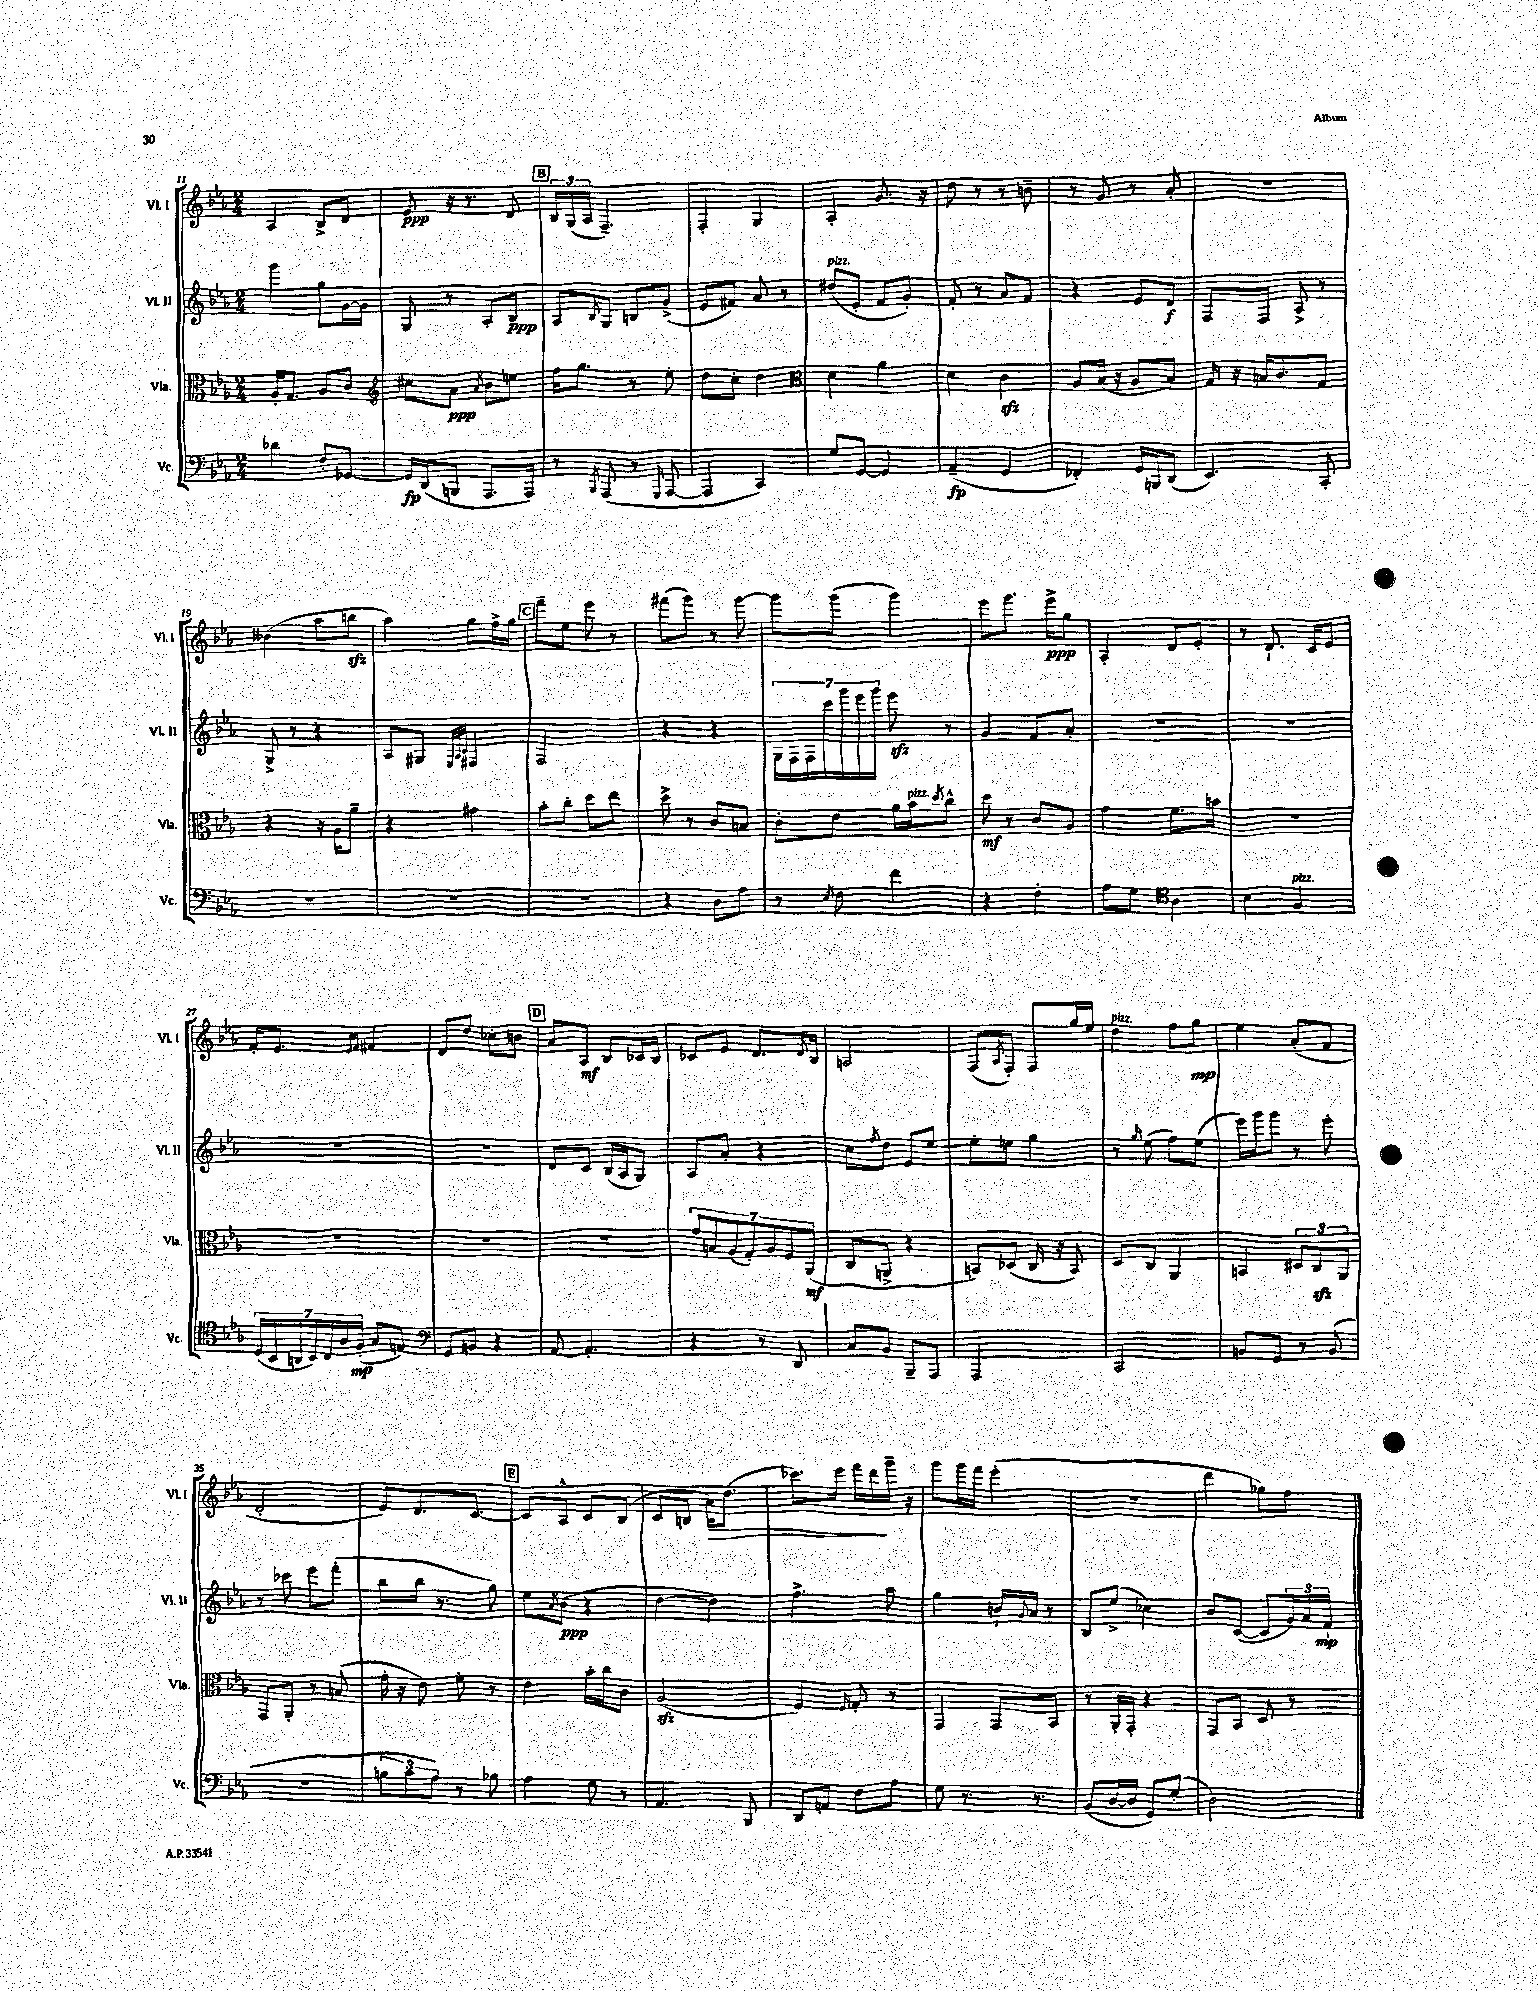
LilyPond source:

<<
\new StaffGroup <<
\new Staff = "s0" \with { instrumentName = "Vl. I" shortInstrumentName = "Vl. I" } {
    \clef treble \key ees \major \numericTimeSignature \time 2/4
    aes4 bes8-> d'8 |
    ees'8\ppp r16 r8. d'8 |
    \mark \markup { \box "B" } \tuplet 3/2 { bes16 g16( aes16 } f4.--) |
    f4-. g4 |
    aes4-. g'8. r16 |
    d''8 r8 r8 b'8-- |
    r8 g'8 r8 aes'8-. |
    R2 |
    beses'4( aes''8 b''8\sfz |
    aes''4) g''8 f''16-> g''16 |
    \mark \markup { \box "C" } f'''8-- ees''8 ees'''8 r8 |
    fis'''8( g'''8) r8 g'''8~ |
    g'''8 g'''8( g'''4) |
    ees'''8 g'''8. ees'''16->\ppp g''8 |
    aes4-. d'8 ees'8-. |
    r8 d'8.-! c'16 ees'8 |
    f'16-. ees'8. \grace { ees'16 f'16 } fis'4 |
    d'8 d''8 ces''8-. b'8 |
    \mark \markup { \box "D" } aes'8 aes8\mf bes8 ces'16 bes16 |
    ces'8 ees'8 d'8. \acciaccatura { d'8 } bes16 |
    a2 |
    f8( \acciaccatura { aes8 } f8-.) f8 g''16 ees''16 |
    d''4^\markup { \italic "pizz." } f''8 g''8\mp |
    ees''4 aes'8-.( f'8 |
    d'2-. |
    ees'8) d'8. c'8.~ |
    \mark \markup { \box "E" } c'8 aes8-^ c'8 bes8( |
    c'8 b8 aes'16\>) d''8.( |
    ces'''8.) ees'''16 f'''16 d'''16\! g'''16-- r16 |
    g'''8 g'''16 f'''16 ees'''4-.( |
    R2 |
    d'''4 ges''8) f''8 \bar "|." |
}
\new Staff = "s1" \with { instrumentName = "Vl. II" shortInstrumentName = "Vl. II" } {
    \clef treble \key ees \major \numericTimeSignature \time 2/4
    g'''4 g''8 g'16~ g'16 |
    g8 r8 aes8-. bes8\ppp |
    \mark \markup { \box "B" } aes8 \acciaccatura { bes8 } g8 b8 g'8->( |
    ees'8 fis'8) aes'8 r8 |
    dis''8^\markup { \italic "pizz." }( ees'8-. f'8 g'8-.) |
    f'8-. r8 aes'8 f'8 |
    r4 ees'8 d'8\f |
    f8 f8 aes8-> r8 |
    g8-> r8 r4 |
    aes8 gis8 \grace { ees32 aes32 c'32 } fis4 |
    \mark \markup { \box "C" } f2 |
    r4 r4 |
    \tuplet 7/4 { g16 f16 f16 c'''16 g'''16 ees'''16 g'''16 } ees'''8\sfz r8 |
    g'4 f'8 aes'8-. |
    R2 |
    R2 |
    R2 |
    R2 |
    \mark \markup { \box "D" } d'8 c'8 bes16( aes16 g8) |
    aes8 aes'8-. r4 |
    c''8 \acciaccatura { f''8 } d''8 ees'8 ees''8~ |
    ees''8-. e''8 g''4 |
    r8 \grace { g''16 } ees''8( f''8) ees''8( |
    ees'''16) g'''16 g'''8 r8 ees'''8-. |
    r8 ces'''8 ees'''8 f'''8-.( |
    bes''8 bes''16 r8. g''8) |
    \mark \markup { \box "E" } ees''8 \acciaccatura { aes'8 } bes'8\ppp( r4 |
    d''4~ d''4) |
    f''4.-> aes''8 |
    g''4 b'16-! \appoggiatura { g'8 } aes'16 r8 |
    bes8 ees''8->( ces''4) |
    bes'8 c'8~( c'8 \tuplet 3/2 { g'16) aes'16 f'16-!\mp } \bar "|." |
}
\new Staff = "s2" \with { instrumentName = "Vla." shortInstrumentName = "Vla." } {
    \clef alto \key ees \major \numericTimeSignature \time 2/4
    aes16-. g8. aes8 c'8 |
    \clef treble cis''8 aes'8\ppp \acciaccatura { aes'8 } bes'8 e''8 |
    \mark \markup { \box "B" } f''16 g''8. r8 ees''8-. |
    d''8 c''8-. d''4 |
    \clef alto d'4 aes'4 |
    d'4 c'4\sfz |
    aes8 bes16( r16 aes8 bes8) |
    g16 r16 b16 c'8. g8 |
    r4 r16 aes16 aes'8-- |
    r4 gis'4 |
    \mark \markup { \box "C" } bes'8-. c''8-. d''8 ees''8 |
    d''8-> r8 c'8 b8 |
    c'8-. ees'8 aes'16 bes'16^\markup { \italic "pizz." } \acciaccatura { d''8 } c''8-^ |
    d''8\mf r8 c'8 aes8 |
    g'4 f'8. b'16 |
    R2 |
    R2 |
    R2 |
    \mark \markup { \box "D" } R2 |
    \tuplet 7/4 { g'8 b8 aes8( g8-.) aes8 f8 aes,8\mf( } |
    c8 a,8-> r4 |
    b,8) des8( c16 r16 b,8) |
    d8 c8 aes,4 |
    b,4 \tuplet 3/2 { dis8 c8\sfz aes,8 } |
    g,8 aes,8-. r8 b8( |
    g'16-. r16 ees'8) f'8-. r8 |
    \mark \markup { \box "E" } ees'4 bes'16-. c''16 c'8 |
    aes2\sfz( |
    f4) \grace { f16 } g8-. r8 |
    g,4 g,8 bes,8 |
    r8 aes,16-. g,16-. r4 |
    g,8 bes,8 d8 r8 \bar "|." |
}
\new Staff = "s3" \with { instrumentName = "Vc." shortInstrumentName = "Vc." } {
    \clef bass \key ees \major \numericTimeSignature \time 2/4
    des'4 f8-. ges,8~ |
    ges,16\fp d,16( b,,8 aes,,8. aes,,16) |
    \mark \markup { \box "B" } r8 \acciaccatura { bes,,8 } aes,,8( r8 \grace { g,,16 } aes,,8~ |
    aes,,4 c,4) |
    g8 g,8~ g,4 |
    aes,4--\fp( g,4 |
    fes,4-.) g,16 b,,16 d,8( |
    ees,4.) c,8-. |
    R2 |
    R2 |
    \mark \markup { \box "C" } R2 |
    r4 d8 aes8 |
    r8 \acciaccatura { ees8 } f8 f'4 |
    r4 f4-. |
    aes8 g8 \clef tenor aes4 |
    bes4 f4^\markup { \italic "pizz." } |
    \tuplet 7/4 { d16( bes,16 a,16 bes,16) c16 aes16 f16-.\mp( } g8 e8) |
    \clef bass g,8 b,8 r4 |
    \mark \markup { \box "D" } aes,8~ aes,4.-. |
    r4 r8 d,8 |
    c8 bes,8 bes,,8-- aes,,8 |
    aes,,2 |
    c,2 |
    b,8 g,8 r8 b,8( |
    R2 |
    \tuplet 3/2 { b8 c'8 aes8) } r8 bes8 |
    \mark \markup { \box "E" } aes4 g8 r8 |
    aes,4. bes,,8 |
    d,8 a,8 f8 aes8 |
    g8 r8. r8. |
    bes,8( d16~ d16 g,8) g8-.( |
    d2) \bar "|." |
}
>>
>>
\layout { \context { \Score currentBarNumber = #11 } }
